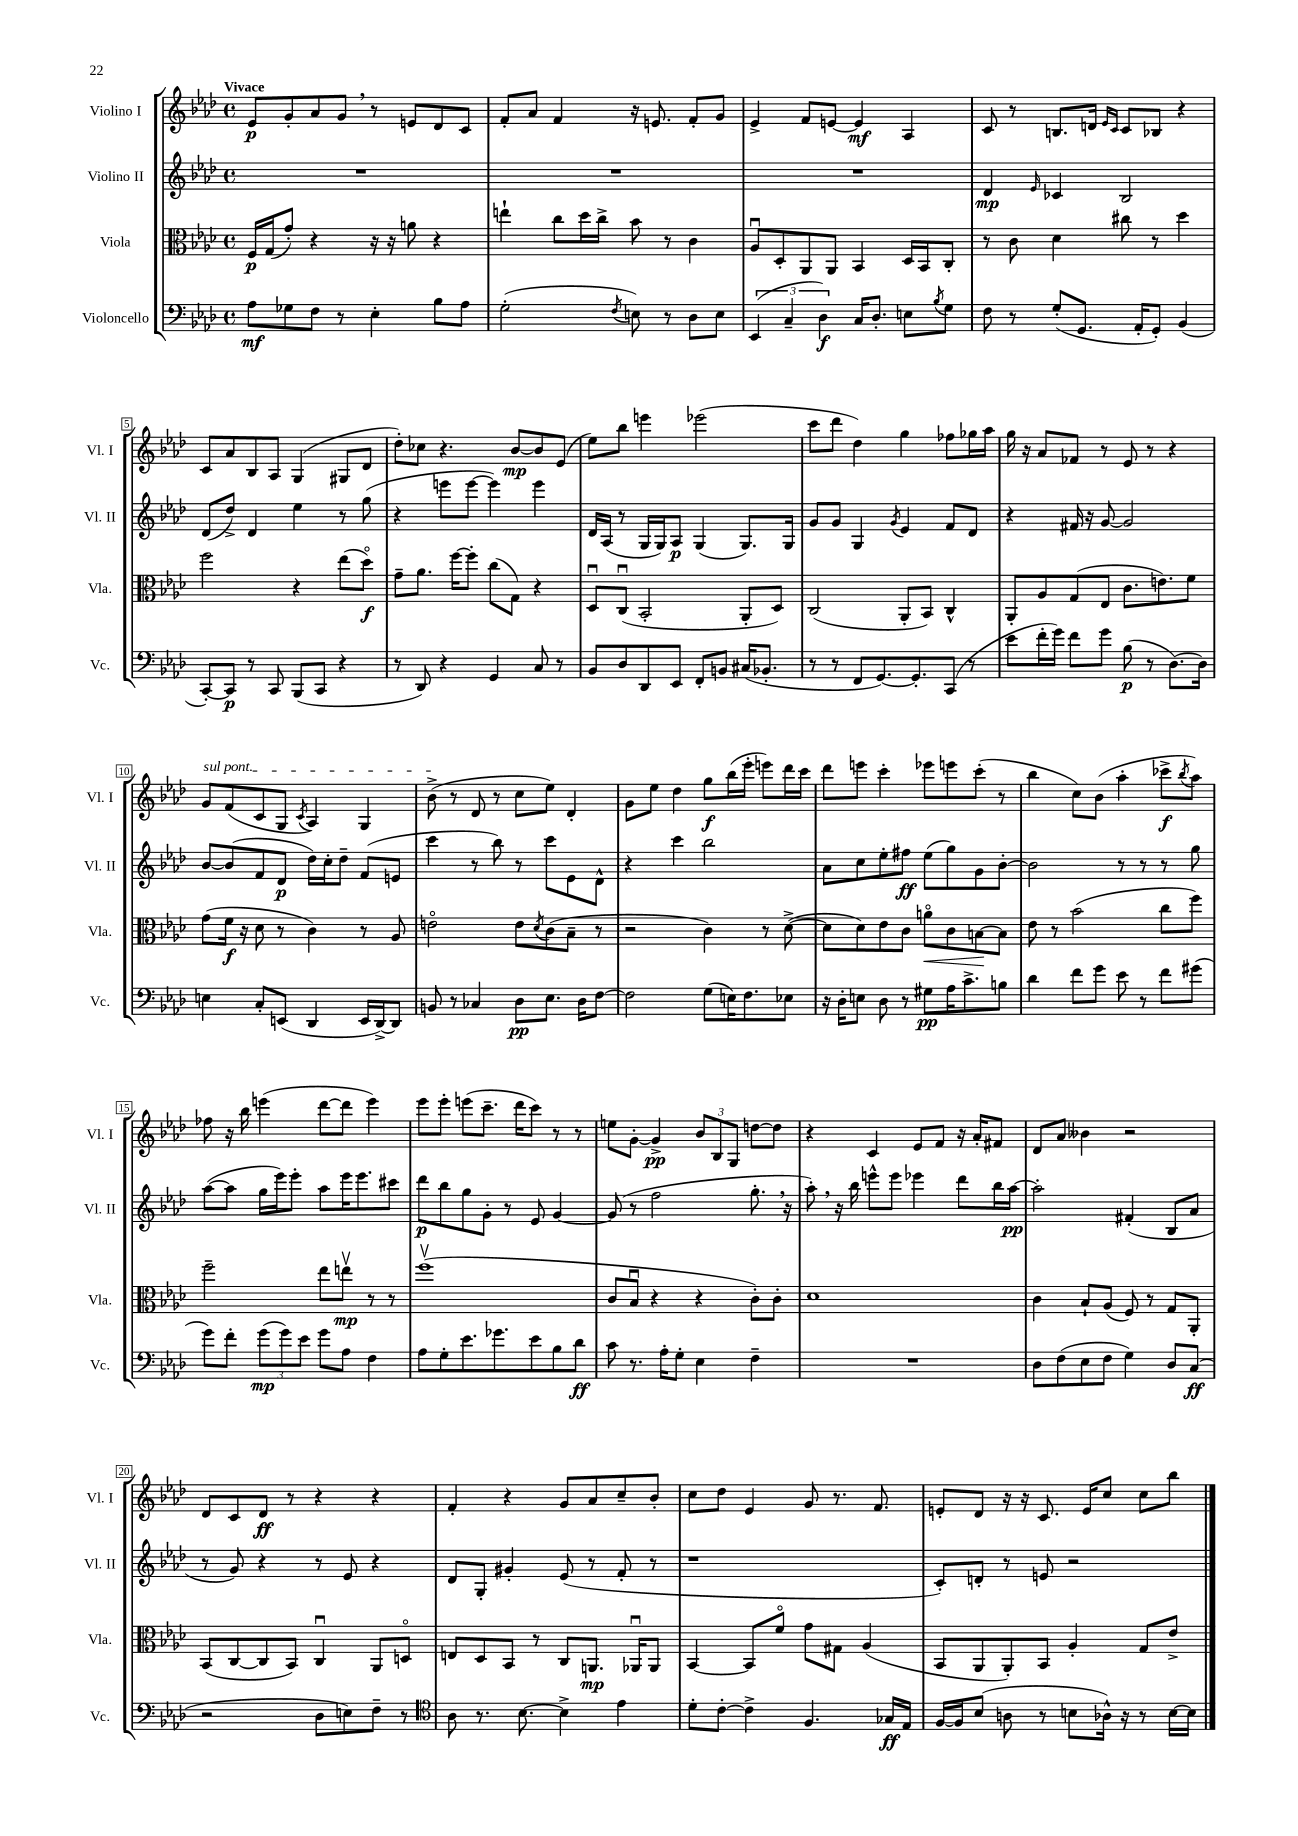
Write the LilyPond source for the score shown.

<<
\new StaffGroup <<
\new Staff = "s0" \with { instrumentName = "Violino I" shortInstrumentName = "Vl. I" } {
    \clef treble \key aes \major \defaultTimeSignature \time 4/4 \tempo "Vivace"
    ees'8\p g'8-. aes'8 g'8 \breathe r8 e'8 des'8 c'8 |
    f'8-. aes'8 f'4 r16 e'8. f'8-. g'8 |
    ees'4-> f'8 e'8~ e'4\mf aes4 |
    c'8 r8 b8. d'16 \grace { ees'16 c'16 } c'8 bes8 r4 |
    c'8 aes'8 bes8 aes8 g4( gis8 des'8 |
    des''8-.) ces''8 r4. bes'8~\mp bes'8 ees'8( |
    ees''8) bes''8 e'''4 ees'''2( |
    c'''8 des'''8 des''4) g''4 fes''8 ges''16 aes''16 |
    g''16 r16 aes'8 fes'8 r8 ees'8 r8 r4 |
    \once \override TextSpanner.bound-details.left.text = \markup { \italic "sul pont." } g'8\startTextSpan f'8( c'8 g8 \acciaccatura { c'8 } aes4) g4 |
    bes'8->\stopTextSpan( r8 des'8 r8 c''8 ees''8) des'4-. |
    g'8 ees''8 des''4 g''8\f bes''16( ees'''16-. e'''8) des'''16 c'''16 |
    des'''8 e'''8 c'''4-. ees'''8 e'''8 c'''8-.( r8 |
    bes''4 c''8) bes'8( aes''4-. ces'''8->\f \acciaccatura { bes''8 } aes''8) |
    fes''8 r16 bes''16 e'''4( des'''8~ des'''8 e'''4) |
    ees'''8 ees'''8-. e'''8( c'''8.-- des'''16 c'''8) r8 r8 |
    e''8 g'8~-. g'4->\pp \tuplet 3/2 { bes'8 bes8 g8 } d''8~ d''8 |
    r4 c'4 ees'8 f'8 r16 aes'16-. fis'8 |
    des'8 aes'8 beses'4 r2 |
    des'8 c'8 des'8\ff r8 r4 r4 |
    f'4-. r4 g'8 aes'8 c''8-- bes'8-. |
    c''8 des''8 ees'4 g'8 r8. f'8. |
    e'8-. des'8 r16 r16 c'8. e'16 c''8 c''8 bes''8 \bar "|." |
}
\new Staff = "s1" \with { instrumentName = "Violino II" shortInstrumentName = "Vl. II" } {
    \clef treble \key aes \major \defaultTimeSignature \time 4/4
    R1 |
    R1 |
    R1 |
    des'4\mp \grace { ees'16 } ces'4 bes2 |
    des'8( des''8->) des'4 ees''4 r8 g''8( |
    r4 e'''8 e'''8~ e'''4) e'''4 |
    des'16 aes16( r8 g16 g16) aes8\p g4( g8.) g16 |
    g'8 g'8 g4 \acciaccatura { g'8 } ees'4 f'8 des'8 |
    r4 fis'16 r16 g'8~ g'2 |
    bes'8~ bes'8( f'8 des'8\p des''16) c''16-. des''8-- f'8( e'8 |
    c'''4 r8 bes''8) r8 c'''8 ees'8 des'8-^ |
    r4 c'''4 bes''2 |
    aes'8 c''8 ees''8-. fis''8\ff ees''8( g''8) g'8 bes'8~-. |
    bes'2 r8 r8 r8 g''8 |
    aes''8~( aes''8 g''16 ees'''16) ees'''8-. aes''8 ees'''16 ees'''8. cis'''8 |
    des'''8\p bes''8 g''8 g'8-. r8 ees'8 g'4~ |
    g'8( r8 f''2 g''8.-. \breathe r16 |
    aes''8-.) \breathe r16 bes''16 e'''8-^ e'''8 ees'''4 des'''8 bes''16 aes''16~\pp |
    aes''2-. fis'4-.( bes8 aes'8 |
    r8 g'8) r4 r8 ees'8 r4 |
    des'8 g8-. gis'4-. ees'8( r8 f'8-. r8 |
    r1 |
    c'8-.) d'8-. r8 e'8 r2 \bar "|." |
}
\new Staff = "s2" \with { instrumentName = "Viola" shortInstrumentName = "Vla." } {
    \clef alto \key aes \major \defaultTimeSignature \time 4/4
    f16\p g16( g'8-.) r4 r16 r16 a'8 r4 |
    e''4-! c''8 des''16 c''16-> bes'8 r8 c'4 |
    aes8\downbow des8-. aes,8 aes,8 bes,4 des16 bes,16 c8-. |
    r8 c'8 des'4 cis''8 r8 des''4 |
    f''2 r4 ees''8( des''8\flageolet\f) |
    g'8-- aes'8. f''16~ f''8-. c''8( g8) r4 |
    des8\downbow c8\downbow( bes,2-. aes,8-. des8) |
    c2( aes,8-. bes,8) c4-^ |
    aes,8-. aes8 g8( ees8 c'8. e'8.) f'8 |
    g'8( f'16\f r16 des'8 r8 c'4) r8 aes8 |
    e'2\flageolet e'8 \acciaccatura { des'8 } c'8( bes8-- r8 |
    r2 c'4) r8 des'8~->( |
    des'8 des'8) ees'8 c'8 a'8\flageolet\< c'8 b8~\! b8 |
    ees'8 r8 bes'2( c''8 f''8) |
    f''2-- ees''8 e''8\upbow\mp r8 r8 |
    f''1\upbow( |
    c'8 bes8\downbow r4 r4 c'8-.) c'8-. |
    des'1 |
    c'4 bes8-! aes8( f8) r8 g8 aes,8-. |
    bes,8( c8~ c8 bes,8) c4\downbow aes,8 d8\flageolet |
    e8 des8 bes,8 r8 c8 a,8.\mp aes,16\downbow aes,8 |
    bes,4~ bes,8 f'8\flageolet g'8 gis8 aes4( |
    bes,8 aes,8 aes,8-.) bes,8 aes4-. g8 ees'8-> \bar "|." |
}
\new Staff = "s3" \with { instrumentName = "Violoncello" shortInstrumentName = "Vc." } {
    \clef bass \key aes \major \defaultTimeSignature \time 4/4
    aes8\mf ges8 f8 r8 ees4-. bes8 aes8 |
    g2-.( \acciaccatura { f8 } e8) r8 des8 e8 |
    \tuplet 3/2 { ees,4( c4-- des4\f) } c16 des8.-. e8 \acciaccatura { bes8 } g8 |
    f8 r8 g8-.( g,8. aes,16-. g,8-.) bes,4( |
    c,8~-.) c,8\p r8 c,8 bes,,8( c,8 r4 |
    r8 des,8) r4 g,4 c8 r8 |
    bes,8 des8 des,8 ees,8 f,8-. b,8 cis16( bes,8.-. |
    r8 r8 f,8 g,8.~) g,8.-. c,8( r8 |
    ees'8 f'16-. g'16) f'8 g'8 bes8\p( r8 des8.~) des16 |
    e4 c8-. e,8( des,4 e,16 des,16~->) des,8 |
    b,8 r8 ces4 des8\pp ees8. des16 f8~ |
    f2 g8( e16) f8. ees8 |
    r16 des16-. e8 des8 r8 gis8\pp aes16 c'8.-> b8 |
    des'4 f'8 g'8 ees'8 r8 f'8 gis'8( |
    g'8) f'8-. \tuplet 3/2 { g'8\mp( g'8) ees'8 } g'8 aes8 f4 |
    aes8 g8-. ees'8. ges'8. ees'8 bes8 des'8\ff |
    c'8 r8. aes16-. g8-. ees4 f4-- |
    R1 |
    des8 f8( ees8 f8 g4) des8 c8\ff( |
    r2 des8 e8) f8-- r8 |
    \clef tenor aes8 r8. bes8.~ bes4-> ees'4 |
    des'8-. c'8~-. c'4-> f4. ges16\ff ees16 |
    f16~ f16 bes8( a8 r8 b8 aes16-^) r16 r8 b16~ b16 \bar "|." |
}
>>
>>
\layout { \context { \Score \override BarNumber.stencil = #(make-stencil-boxer 0.1 0.3 ly:text-interface::print) } }
